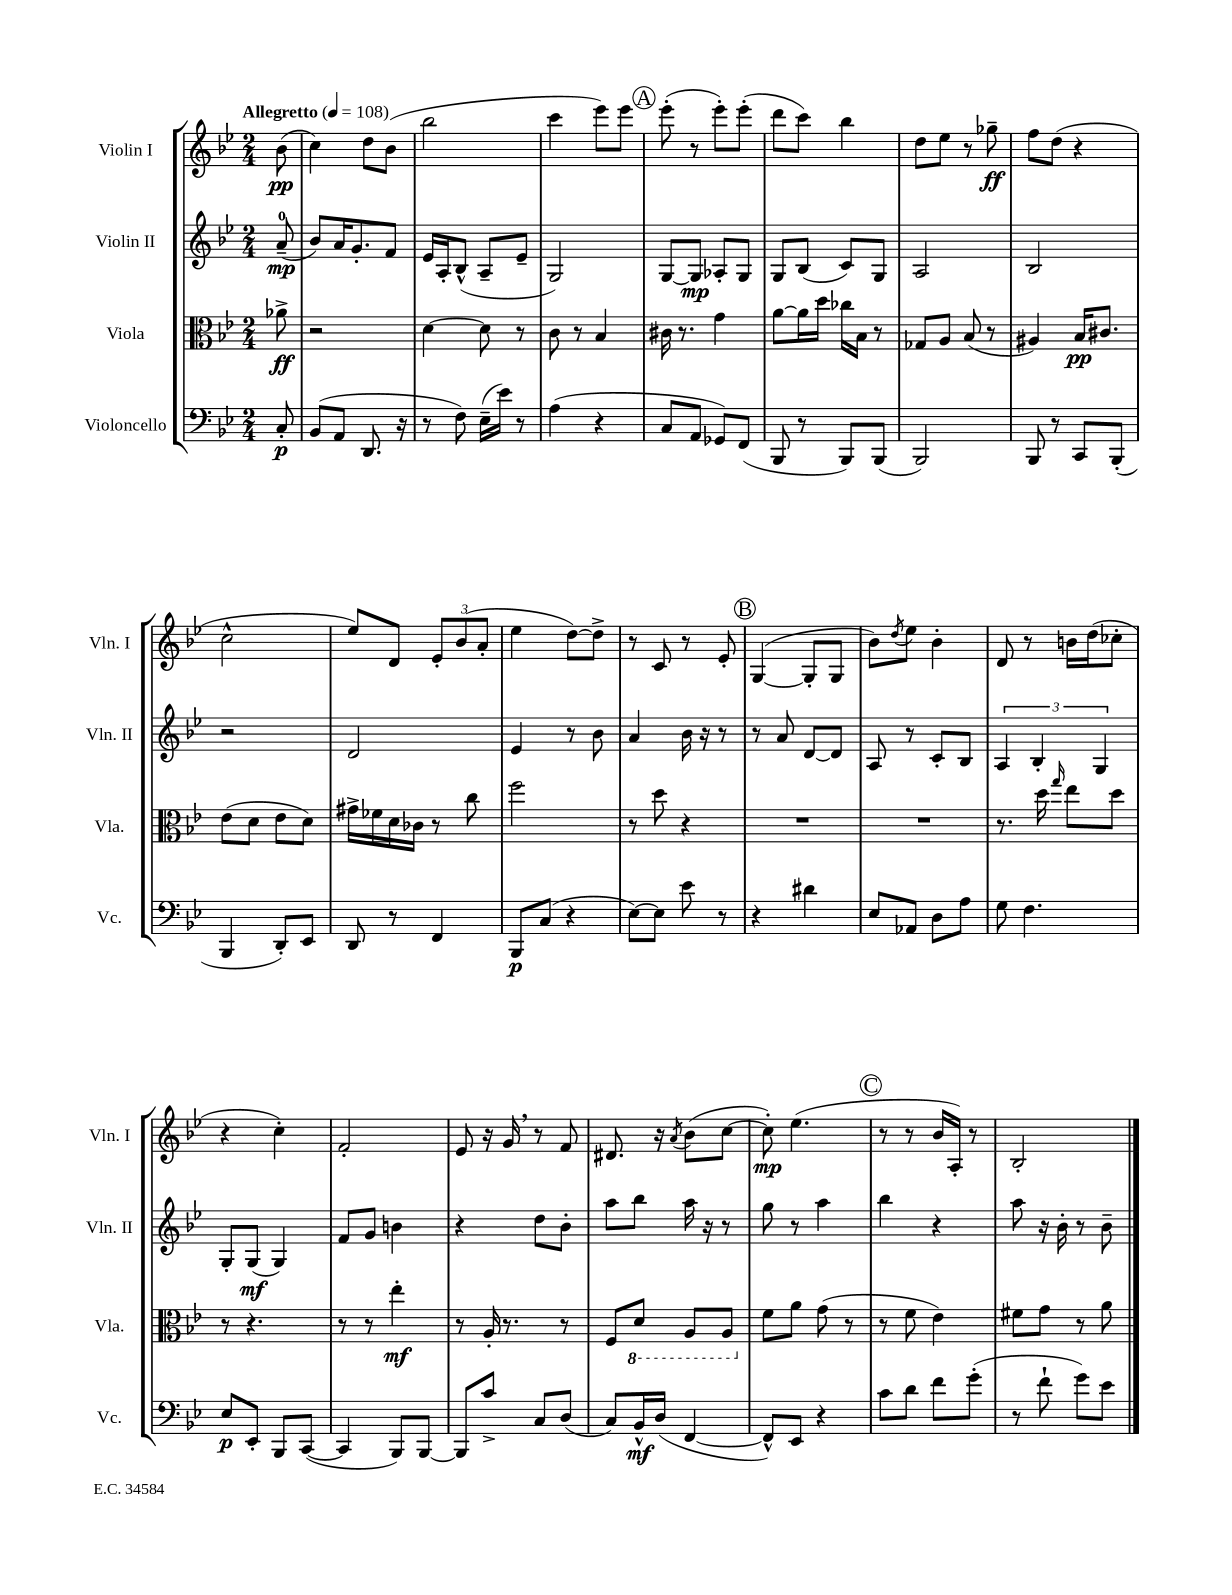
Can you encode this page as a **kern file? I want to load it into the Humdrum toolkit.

**kern	**kern	**kern	**kern
*staff4	*staff3	*staff2	*staff1
*clefF4	*clefC3	*clefG2	*clefG2
*k[b-e-]	*k[b-e-]	*k[b-e-]	*k[b-e-]
*M2/4	*M2/4	*M2/4	*M2/4
*MM108	*MM108	*MM108	*MM108
8C'	8a-^	(8a~	(8b-
=	=	=	=
(8BB-	2r	8b-)	4cc)
8AA	.	16a	.
.	.	8.g'	.
8.DD	.	.	8dd
.	.	8f	(8b-
16r	.	.	.
=	=	=	=
8r	[4d	16e-	2bb-
.	.	16A'	.
8F)	.	(8B-^^	.
(16E-~	8d]	8A~	.
16e-)	.	.	.
8r	8r	8e-~	.
=	=	=	=
(4A	8c	2G)	4ccc
.	8r	.	.
4r	4B-	.	8eee-)
.	.	.	8eee-
=	=	=	=
8C	16c#	[8G	(8eee-'
.	8.r	.	.
8AA	.	8G]	8r
8GG-)	4g	8A-'	8eee-')
(8FF	.	8G	(8eee-'
=	=	=	=
8BBB-	[8a	8G	8ddd
8r	16a]	(8B-	8ccc)
.	16dd	.	.
8BBB-)	16cc-	8c)	4bb-
.	16B-	.	.
(8BBB-	8r	8G	.
=	=	=	=
2BBB-)	8G-	2A	8dd
.	8A	.	8ee-
.	(8B-	.	8r
.	8r	.	8gg-~
=	=	=	=
8BBB-	4A#)	2B-	8ff
8r	.	.	(8dd
8CC	16B-	.	4r
.	8.c#	.	.
(8BBB-'	.	.	.
=	=	=	=
4BBB-	(8e-	2r	2cc^^
.	8d	.	.
8DD')	8e-	.	.
8EE-	8d)	.	.
=	=	=	=
8DD	16g#^	2d	8ee-)
.	16f-	.	.
8r	16d	.	8d
.	16c-	.	.
4FF	8r	.	12e-'
.	.	.	(12b-
.	8cc	.	.
.	.	.	12a'
=	=	=	=
8BBB-	2ff	4e-	4ee-
(8C	.	.	.
4r	.	8r	[8dd)
.	.	8b-	8dd^]
=	=	=	=
[8E-)	8r	4a	8r
8E-]	8dd	.	8c
8e-	4r	16b-	8r
.	.	16r	.
8r	.	8r	8e-'
=	=	=	=
4r	2r	8r	([4G
.	.	8a	.
4d#	.	[8d	8G']
.	.	8d]	8G
=	=	=	=
8E-	2r	8A	8b-)
.	.	.	8qdd
8AA-	.	8r	8ee-
8D	.	8c'	4b-'
8A	.	8B-	.
=	=	=	=
8G	8.r	6A	8d
4.F	.	.	8r
.	.	6B-'	.
.	16dd	.	.
.	16qqgg	.	.
.	8ee-	.	16b
.	.	.	(16dd
.	.	6G	.
.	8dd	.	8cc-'
=	=	=	=
8E-	8r	8G'	4r
8EE-'	4.r	(8G	.
8BBB-	.	4G)	4cc')
([8CC	.	.	.
=	=	=	=
4CC]	8r	8f	2f'
.	8r	8g	.
8BBB-)	4ee-'	4b	.
[8BBB-	.	.	.
=	=	=	=
8BBB-]	8r	4r	8e-
8c^	16A'	.	16r
.	8.r	.	16g
8C	.	8dd	8r
(8D	8r	8b-'	8f
=	=	=	=
8C)	8F	8aa	8.d#
16BB-^^	8D	8bb-	.
(16D	.	.	16r
.	.	.	8qa
[4FF	8AA	16aa	(8b-
.	.	16r	.
.	8AA	8r	[8cc
=	=	=	=
8FF^^])	8f	8gg	8cc'])
8EE-	8a	8r	(4.ee-
4r	(8g	4aa	.
.	8r	.	.
=	=	=	=
8c	8r	4bb-	8r
8d	8f	.	8r
8f	4e-)	4r	16b-
.	.	.	16A')
(8g'	.	.	8r
=	=	=	=
8r	8f#	8aa	2B-'
8f`	8g	16r	.
.	.	16b-'	.
8g)	8r	8r	.
8e-	8a	8b-~	.
==	==	==	==
*-	*-	*-	*-
